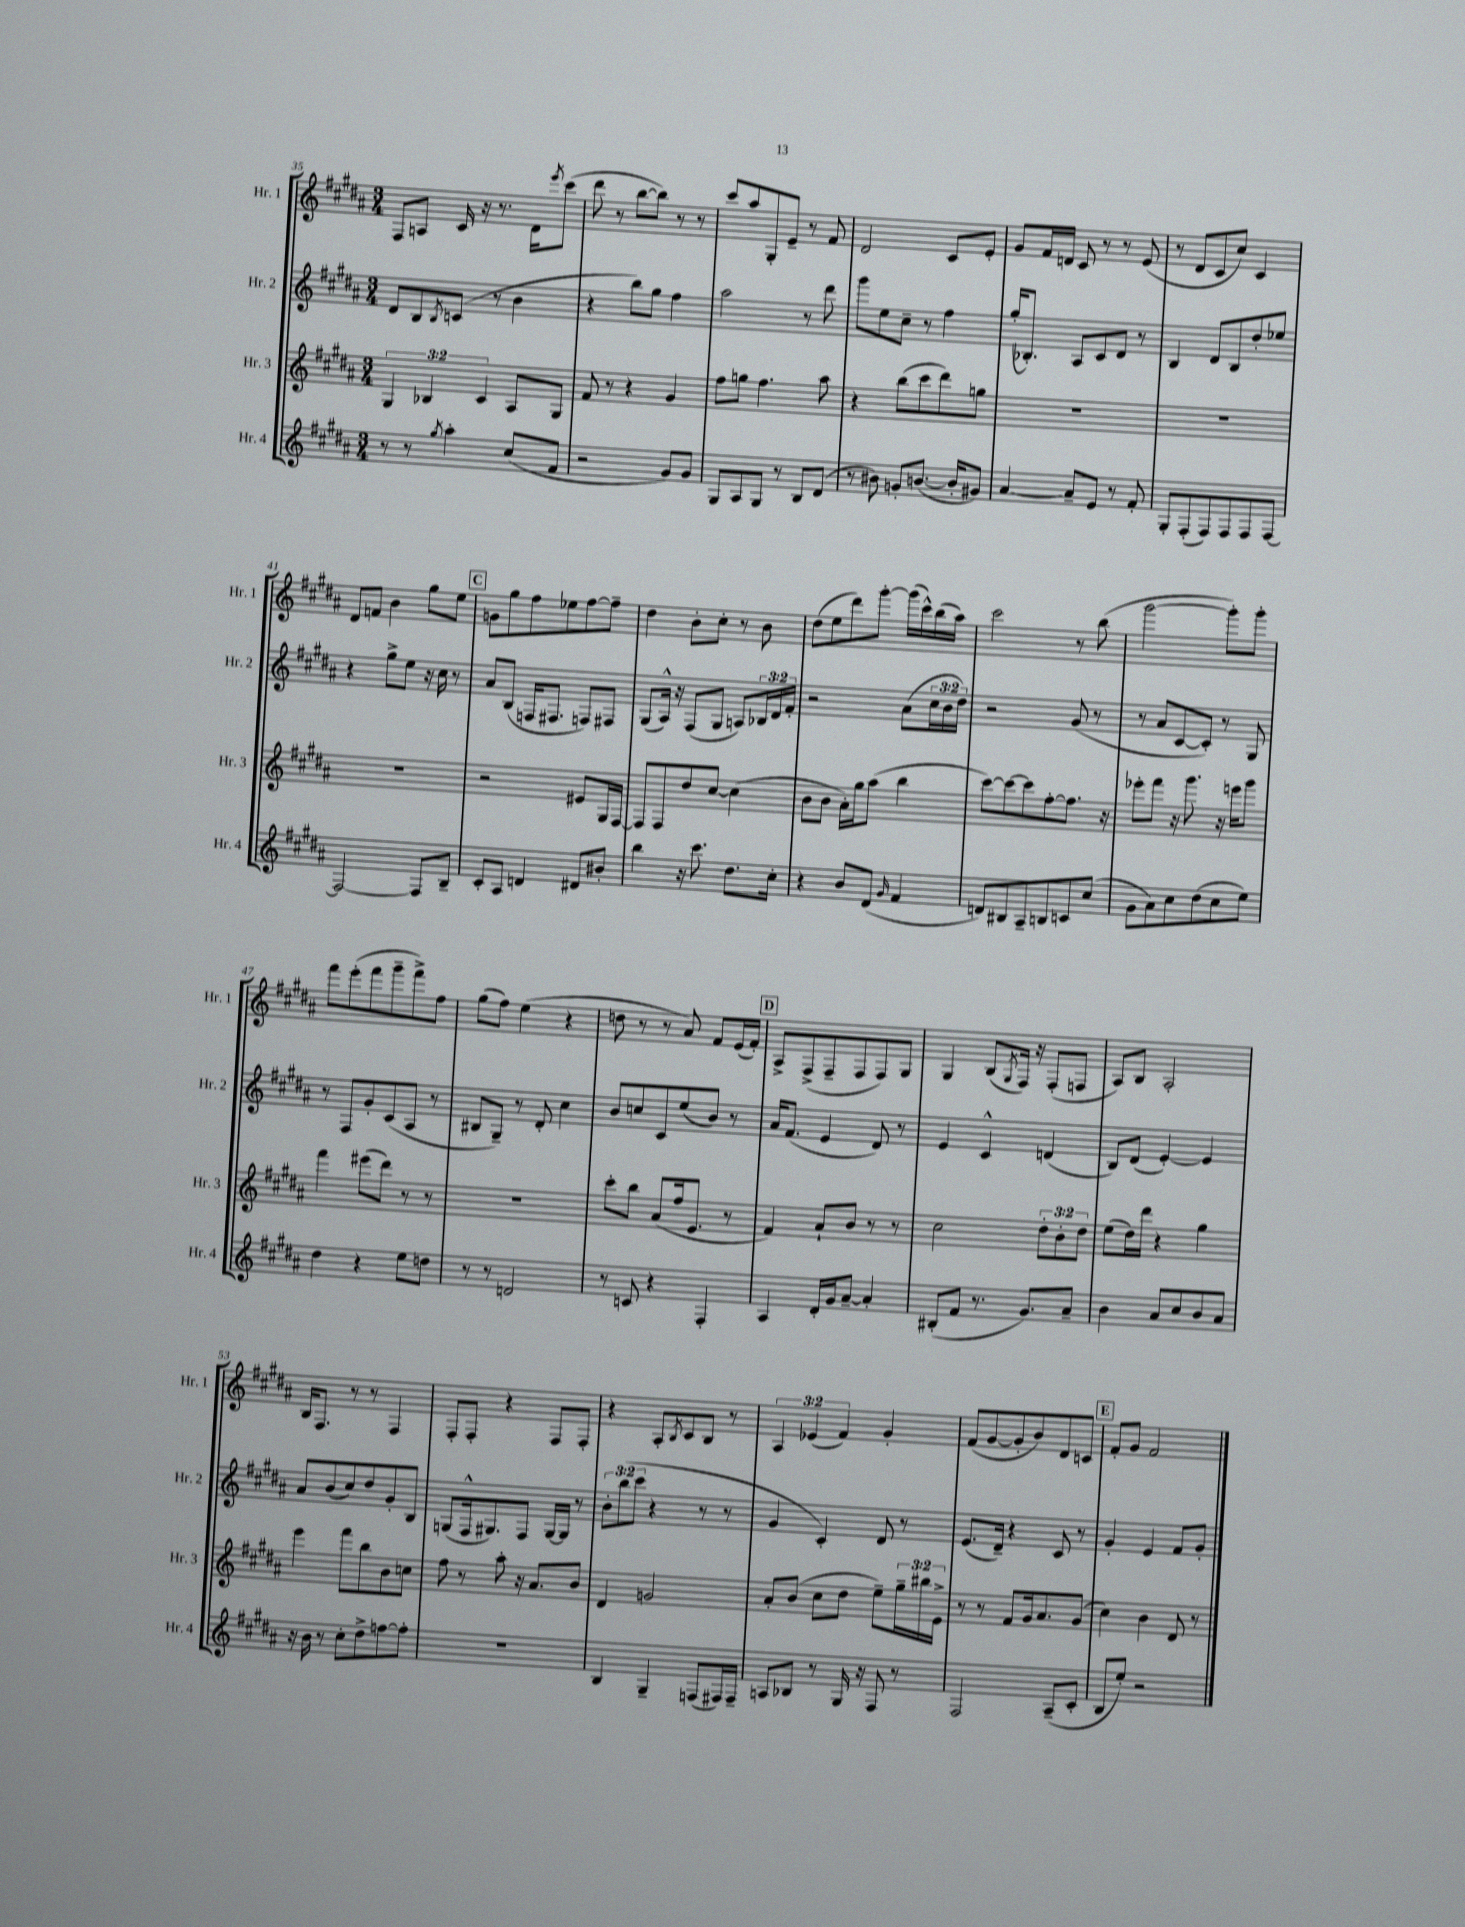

**kern	**kern	**kern	**kern
*part4	*part3	*part2	*part1
*staff4	*staff3	*staff2	*staff1
*I"Hr. 4	*I"Hr. 3	*I"Hr. 2	*I"Hr. 1
*I'Hr. 4	*I'Hr. 3	*I'Hr. 2	*I'Hr. 1
*clefG2	*clefG2	*clefG2	*clefG2
*k[f#c#g#d#a#]	*k[f#c#g#d#a#]	*k[f#c#g#d#a#]	*k[f#c#g#d#a#]
*M3/4	*M3/4	*M3/4	*M3/4
=35	=35	=35	=35
8r	6G#/	8d#/L	8F#/L
8r	.	8B/	8An/J
.	6B-X/	.	.
8qgg#/	.	8qB/	.
4aa#'\	.	(8cn/J	16c#/
.	.	.	16r
.	6c#/	.	.
.	.	8r	8.r
(8cc#/L	8A#/L	4b\	.
.	.	.	16d#\KL
.	.	.	8qeee/
8f#/J	8G#/J	.	(8ccc#\J
=36	=36	=36	=36
2r	8f#/	4r	8ddd#\
.	8r	.	8r
.	4r	8bb\L)	[8bb\L
.	.	8gg#\J	8bb\J])
8g#/L)	4g#/	4ff#\	8r
8g#/J	.	.	8r
=37	=37	=37	=37
8G#/L	8ff#\L	2aa#\	8ccc#/L
8A#/	8ggn\J	.	8aa#/
8G#/J	4.ff#\	.	8G#'/
8r	.	.	8e~/J
8B/L	.	8r	8r
(8d#/J	8aa#\	8ddd#\	8f#/
=38	=38	=38	=38
8r	4r	8ggg#\L	2d#/
8b#X\)	.	8ee\	.
8gn'/L	(8bb\L	8cc#~\J	.
([8.bn/J	8ccc#\	8r	.
.	8ddd#\)	4ff#\	8c#/L
16b'/KL]	.	.	.
8g#X/J)	8ggn\J	.	8e'/J
=39	=39	=39	=39
[4a#/	2.r	(16gg#'/KL	8g#/L
.	.	8.B-X'/J)	.
.	.	.	16f#/L
.	.	.	16dn/JJ
8a#~/L]	.	8A#/L	8c#/
8e/J	.	8c#/	8r
8r	.	8d#/J	8r
8f#'/	.	8r	(8e/
=40	=40	=40	=40
8G#'/L	2.r	4B/	8r
(8F#'/	.	.	8d#/L
8F#/)	.	8d#/L	8c#/
8F#/	.	8B/	8cc#/J)
8F#/	.	8dd#'/	4c#/
[8F#/J	.	8ee-X/J	.
!!LO:LB:g=z
=41	=41	=41	=41
2F#/_	2.r	4r	8d#/L
.	.	.	8fn/J
.	.	8gg#^\L	4b\
.	.	8ee\J	.
8F#/L]	.	16r	8gg#\L
.	.	16cc#\	.
8B~/J	.	8r	8ee\J
!!LO:REH:place=s1:t=C
=42	=42	=42	=42
8c#'/L	2r	8a#/L	8gn\L
8A#/J	.	(8B/J	8gg#\
4dn/	.	16Fn/KL	8ff#\
.	.	8.F#X/J	.
.	.	.	8ee-X\
8d#X/L	8e#X/L	8Fn/L)	[8ff#\
8b#X'/J	16G#/L	8F#X/J	8ff#~\J]
.	[16F#/JJ	.	.
=43	=43	=43	=43
4bb\	8F#/L]	(8G#/L	4dd#\
.	8F#/	16A#^^/Jk)	.
.	.	16r	.
16r	8dd#/	(8F#/L	8b'\L
8.ccc#\	.	.	.
.	[8cc#/J	8G#/J	8cc#'\J
8.dd#\L	(4cc#\]	8An/L)	8r
.	.	24B-X/L	8b\
.	.	24d#/	.
16cc#'\Jk	.	.	.
.	.	24f#'/JJ	.
=44	=44	=44	=44
4r	8b\L	2r	(8dd#\L
.	8b\J	.	8ee\
8b/L	16a#'\LL)	.	8ddd#\)
.	16gg#\J	.	.
(8d#/J	(8aa#\J	.	[8ggg#'\J
16qqg#/	.	.	.
4f#/	4bb\	(8a#\L	(16ggg#\LL]
.	.	.	16ccc#^^\)
.	.	24cc#\L	(16bb\
.	.	24b\	.
.	.	.	16aa#\JJ)
.	.	24dd#\JJ)	.
=45	=45	=45	=45
8dn/L)	[8ccc#\L)	2r	2ccc#\
8B#X/	8ccc#\_	.	.
8A#~/	8ccc#\]	.	.
8Bn/	[8ff#'\	.	.
8cn/	8.ff#\J]	(8g#/	8r
(8cc#/J	.	8r	(8bb\
.	16r	.	.
=46	=46	=46	=46
8g#\L	8eee-X'\L	8r	[2ggg#\
8a#\)	8fff#\J	8a#/L	.
8cc#\	16r	[8c#/	.
.	8.ggg#\	.	.
(8dd#\	.	8c#'/J])	.
8cc#\	16r	8r	8ggg#'\L])
.	16eeen\KL	.	.
8ee\J)	8ggg#\J	8G#/	8ggg#'\J
!!LO:LB:g=z
=47	=47	=47	=47
4dd#\	4fff#\	8r	8fff#\L
.	.	8F#/L	(8eee'\
4r	(8eee#X\L	8g#'/	8fff#\
.	8ddd#\J)	(8c#/	8ggg#~\
8ee\L	8r	8A#/J	8fff#^\)
8ddn\J	8r	8r	8ff#\J
=48	=48	=48	=48
8r	2.r	8B#X/L	(8gg#\L
8r	.	8G#~/J)	8ff#\J)
2dn/	.	8r	(4ee\
.	.	8d#'/	.
.	.	4cc#\	4r
=49	=49	=49	=49
8r	8ccc#'\L	8b/L	8ddn\
8cn/	8bb\J	8ccn/	8r
4r	(8a#/L	8c#/	8r
.	16ff#/k	(8ee/	8a#/)
.	8.e/J	.	.
4F#'/	.	8b/J)	8f#/L
.	8r	8r	(16e/L
.	.	.	16f#'/JJ)
!!LO:REH:place=s1:t=D
=50	=50	=50	=50
4A#/	4f#/)	16a#/KL	8A#^/L
.	.	(8.f#/J	.
.	.	.	(8F#^/
16d#'/LL	8a#`/L	4e/	8F#~/
16g#/J	.	.	.
[8a#~/J	8b/J	.	8F#/
4a#'/]	8r	8d#/)	8F#/)
.	8r	8r	8G#/J
=51	=51	=51	=51
(8B#X'/L	2cc#\	4e/	4G#/
8f#/J	.	.	.
8.r	.	4c#^^/	(8B/L
.	.	.	8qG#/
.	.	.	16F#/Jk)
8.g#/L)	.	.	16r
.	12dd#'\L	(4dn/	(8F#'/L
.	12b'\	.	.
8a#~/J	.	.	8Fn/J
.	12dd#\J	.	.
=52	=52	=52	=52
4b\	(8ee\L	8B/L)	8A#/L)
.	16dd#\L)	(8d#/J	8B/J
.	16ddd#\JJ	.	.
8a#/L	4r	[4e'/)	2A#'/
8cc#/	.	.	.
8b/	4gg#\	4e/]	.
8a#/J	.	.	.
!!LO:LB:g=z
=53	=53	=53	=53
16r	4eee\	8a#/L	16B/KL
16b\	.	.	8.F#/J
8r	.	(8b/	.
8cc#'\L	8fff#\L	8cc#/)	8r
8dd#^\	8bb\	8dd#/	8r
[8ffn\	8b\	8g#'/	4F#/
8ff'\J]	8ccn\J	8B/J	.
=54	=54	=54	=54
2.r	8ff#\	(8Gn/L	8F#'/L
.	8r	16F#^^/k	8F#'/J
.	.	8.G#X/)	.
.	8aa#'\	.	4r
.	16r	8F#/J	.
.	8.a#/L	.	.
.	.	[16G#/LL	8F#/L
.	.	16G#/JJ]	.
.	8b/J	8r	8F#'/J
=55	=55	=55	=55
4B/	4d#/	12b'\L	4r
.	.	(12bb\	.
.	.	12ccc#\J	.
4G#~/	2gn/	4r	8A#'/L
.	.	.	8qB/
.	.	.	8c#/
(8Fn/L	.	8r	8B/J
16F#X/L)	.	8r	8r
16F#~/JJ	.	.	.
=56	=56	=56	=56
8An/L	8a#'/L	4g#/	6A#/
8B-X/J	(8b/J	.	.
.	.	.	(6e-X/
8r	8cc#\L	4c#'/)	.
.	.	.	6f#/)
16G#/	8dd#\J	.	.
16r	.	.	.
8F#/	8ee~\L)	8d#/	4g#'/
8r	24gg#~\L	8r	.
.	24bb#X\	.	.
.	24e^\JJ	.	.
=57	=57	=57	=57
2F#/	8r	(8.e/L	(8f#/L
.	8r	.	[8g#/
.	.	16d#~/Jk)	.
.	8f#/L	4r	8g#'/]
.	16g#/k	.	8b/)
.	8.a#/	.	.
(8A#~/L	.	8c#/	8d#/
8c#'/J	(8g#/J	8r	8cn/J
!!LO:REH:place=s1:t=E
=58	=58	=58	=58
8B/L	4cc#\)	4g#'/	8f#'/L
8ee'/J)	.	.	8g#/J
2r	4b\	4e/	2f#/
.	8d#/	8f#/L	.
.	8r	8g#'/J	.
==	==	==	==
*-	*-	*-	*-
